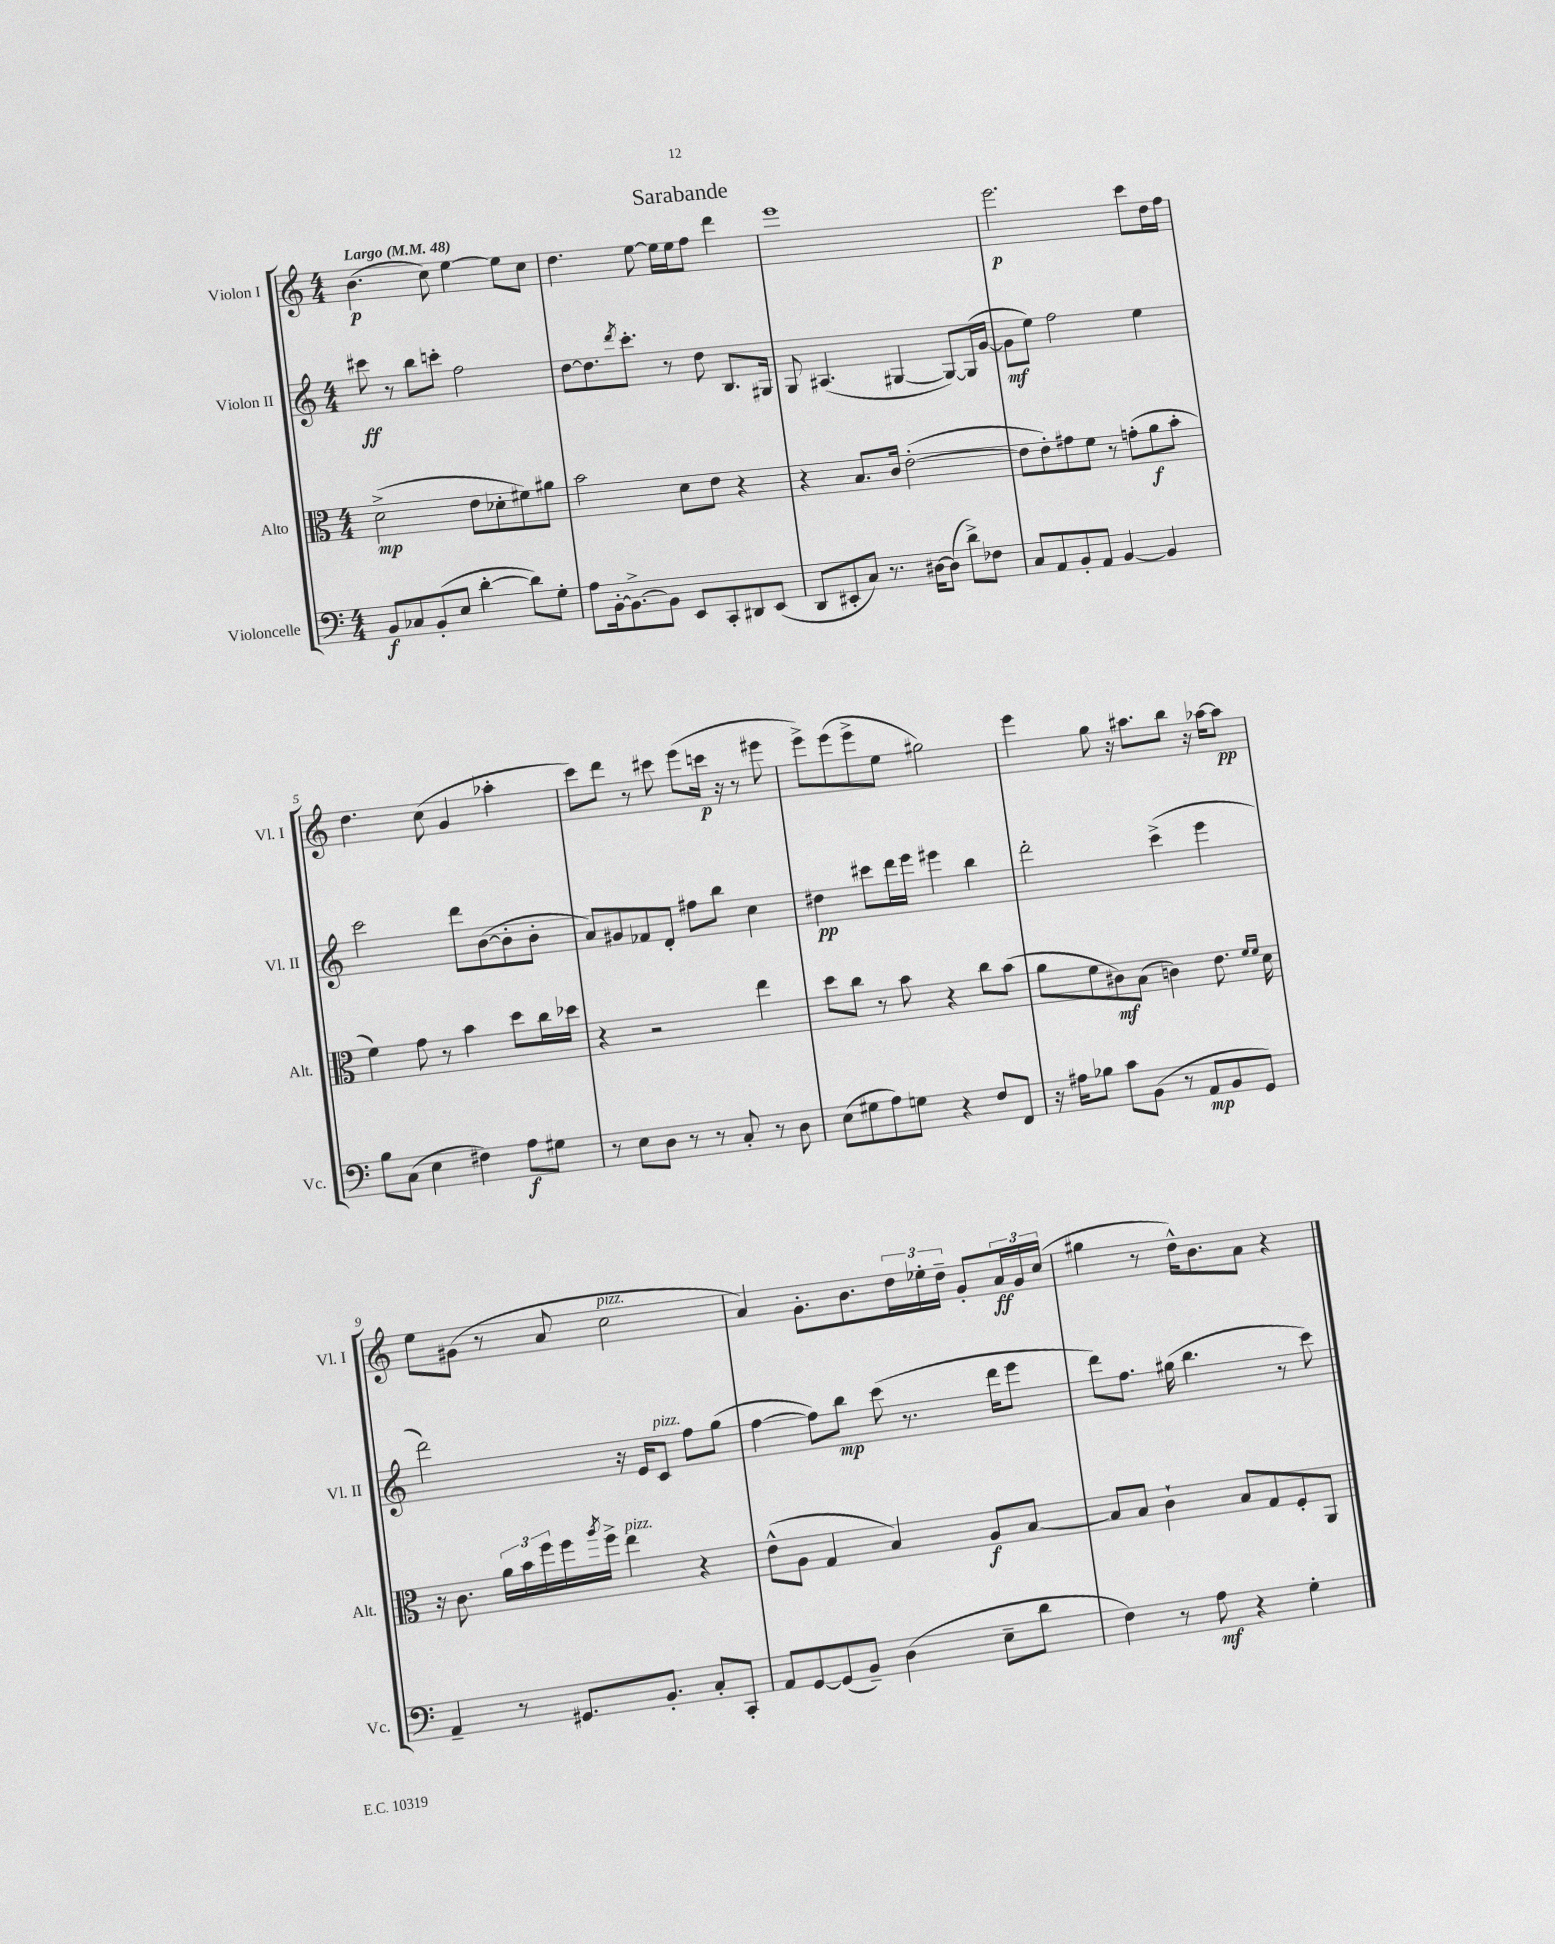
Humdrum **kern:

**kern	**dynam	**kern	**dynam	**kern	**dynam	**kern	**dynam
*part4	*part4	*part3	*part3	*part2	*part2	*part1	*part1
*staff4	*staff4	*staff3	*staff3	*staff2	*staff2	*staff1	*staff1
*I"Violoncelle	*	*I"Alto	*	*I"Violon II	*	*I"Violon I	*
*I'Vc.	*	*I'Alt.	*	*I'Vl. II	*	*I'Vl. I	*
*clefF4	*	*clefC3	*	*clefG2	*	*clefG2	*
*k[]	*	*k[]	*	*k[]	*	*k[]	*
*M4/4	*	*M4/4	*	*M4/4	*	*M4/4	*
*MM48	*	*MM48	*	*MM48	*	*MM48	*
=1	=1	=1	=1	=1	=1	=1	=1
!	!	!	!	!	!	!LO:TX:a:B:t=Largo	!
8BB/L	f	(2d^\	mp	8ccc#X\	ff	(4.b\	p
8C-X/	.	.	.	8r	.	.	.
(8BB'/	.	.	.	8bb\L	.	.	.
8E/J	.	.	.	8cccn'\J	.	8cc\)	.
[4d'\	.	8e\L	.	2ff\	.	[4ee\	.
.	.	8d-X'\	.	.	.	.	.
8d\L])	.	8f#X\)	.	.	.	8ee\L]	.
8G'\J	.	8a#X\J	.	.	.	8cc\J	.
=2	=2	=2	=2	=2	=2	=2	=2
8A\L	.	2b\	.	[8dd\L	.	4.dd\	.
[16BB'\k	.	.	.	8.dd\]	.	.	.
8.BB^\_	.	.	.	.	.	.	.
.	.	.	.	8qddd/	.	.	.
.	.	.	.	8.ccc'\J	.	.	.
8BB\J]	.	.	.	.	.	[8ee\	.
8EE/L	.	8d\L	.	8r	.	16ee\LL]	.
.	.	.	.	.	.	16ee\J	.
8CC'/	.	8e\J	.	8dd\	.	8ff\J	.
8DD#X/	.	4r	.	8.B/L	.	4ddd\	.
(8EE/J	.	.	.	.	.	.	.
.	.	.	.	16G#X/Jk	.	.	.
=3	=3	=3	=3	=3	=3	=3	=3
8DD/L	.	4r	.	8G/	.	1eee	.
8EE#X'/	.	.	.	(4.A#X/	.	.	.
8C/J)	.	8.B/L	.	.	.	.	.
8.r	.	.	.	.	.	.	.
.	.	16c/Jk	.	.	.	.	.
.	.	([2e'\	.	[4G#X/	.	.	.
[16D#X\KL	.	.	.	.	.	.	.
(8D#\J]	.	.	.	.	.	.	.
8d^\L)	.	.	.	8G#/L_)	.	.	.
8F-X\J	.	.	.	(16G#/L]	.	.	.
.	.	.	.	[16g/JJ	.	.	.
=4	=4	=4	=4	=4	=4	=4	=4
8C/L	.	8e\L]	.	8g\L]	mf	2.eee\	p
8AA/	.	8e'\)	.	8ee\J)	.	.	.
8BB'/	.	8g#X\	.	2ff\	.	.	.
8AA/J	.	8f\J	.	.	.	.	.
[4BB/	.	8r	.	.	.	.	.
.	.	(8gn'\L	.	.	.	.	.
4BB/]	.	8a\	f	4ee\	.	8ccc\L	.
.	.	8b'\J	.	.	.	16dd\L	.
.	.	.	.	.	.	16ff\JJ	.
!!LO:LB:g=z
=5	=5	=5	=5	=5	=5	=5	=5
8B\L	.	4f\)	.	2ccc\	.	4.dd\	.
(8C\J	.	.	.	.	.	.	.
4E\	.	8g\	.	.	.	.	.
.	.	8r	.	.	.	(8cc\	.
4F#X\)	.	4b\	.	8ddd\L	.	4g/	.
.	.	.	.	([8b\	.	.	.
8A\L	f	8dd\L	.	8b'\]	.	4aa-X'\	.
8G#X\J	.	16cc\L	.	8b'\J	.	.	.
.	.	16dd-X\JJ	.	.	.	.	.
=6	=6	=6	=6	=6	=6	=6	=6
8r	.	4r	.	8a/L)	.	8ccc\L)	.
8E\L	.	.	.	8g#X/	.	8ddd\J	.
8D\J	.	2r	.	8f-X/	.	8r	.
8r	.	.	.	8d'/J	.	8ccc#X\	.
8r	.	.	.	8ff#X\L	.	(8eee\L	.
8C'/	.	.	.	8bb\J	.	16cccn\Jk	p
.	.	.	.	.	.	16r	.
8r	.	4ee\	.	4cc\	.	8r	.
8D\	.	.	.	.	.	8eee#X\	.
=7	=7	=7	=7	=7	=7	=7	=7
(8E\L	.	8dd\L	.	4dd#X\	pp	8eee^\L)	.
8G#X\	.	8cc\J	.	.	.	(8eee\	.
8A\)	.	8r	.	8ccc#X\L	.	8eee^\	.
8Gn\J	.	8b\	.	16ddd\L	.	8ee\J	.
.	.	.	.	16eee\JJ	.	.	.
4r	.	4r	.	4eee#X\	.	2gg#X\)	.
8F/L	.	8cc\L	.	4bb\	.	.	.
8FF/J	.	(8b\J	.	.	.	.	.
=8	=8	=8	=8	=8	=8	=8	=8
16r	.	8a\L	.	2ddd'\	.	4eee\	.
16A#X\KL	.	.	.	.	.	.	.
8B-X\J	.	8f\	.	.	.	.	.
8c\L	.	8c#X\)	mf	.	.	8gg\	.
(8BB\J	.	(8B\J	.	.	.	16r	.
.	.	.	.	.	.	8.aa#X\L	.
8r	.	4cn\)	.	(4ccc^\	.	.	.
8AA/L	mp	.	.	.	.	8bb\J	.
8BB/	.	8.e\	.	4eee\	.	16r	.
.	.	.	.	.	.	[16aa-X\KL	.
8GG/J)	.	.	.	.	.	8aa-\J]	pp
.	.	16qqf/LL	.	.	.	.	.
.	.	16qqf/JJ	.	.	.	.	.
.	.	16d\	.	.	.	.	.
!!LO:LB:g=z
=9	=9	=9	=9	=9	=9	=9	=9
4AA~/	.	16r	.	2ddd\)	.	8ee\L	.
.	.	8.c\	.	.	.	.	.
.	.	.	.	.	.	(8g#X\J	.
8r	.	24a\LL	.	.	.	8r	.
.	.	24b\	.	.	.	.	.
.	.	24ff\	.	.	.	.	.
8.GG#X/L	.	16ff\	.	.	.	8a/	.
.	.	8qaa/	.	.	.	.	.
.	.	16ff^\JJ	.	.	.	.	.
!	!	!	!	!	!	!LO:TX:a:i:t=pizz.	!
!	!	!LO:TX:a:i:t=pizz.	!	!	!	!	!
.	.	4ee\	.	16r	.	2cc\	.
8.BB'/J	.	.	.	16e/KL	.	.	.
!	!	!	!	!LO:TX:a:i:t=pizz.	!	!	!
.	.	.	.	8c/J	.	.	.
8C'/L	.	4r	.	8ff\L	.	.	.
8CC'/J	.	.	.	(8gg\J	.	.	.
=10	=10	=10	=10	=10	=10	=10	=10
8AA/L	.	(8e^^\L	.	[4ff\	.	4a/)	.
[8GG/	.	8A\J	.	.	.	.	.
(8GG/]	.	4G/	.	8ff\L])	.	8.g'\L	.
8BB~/J)	.	.	.	8bb\J	mp	.	.
.	.	.	.	.	.	8.b\	.
(4D\	.	4B/)	.	(8ccc\	.	.	.
.	.	.	.	8.r	.	24dd\L	.
.	.	.	.	.	.	24ee-X'\	.
.	.	.	.	.	.	24dd~\JJ	.
8E~\L	.	8A/L	f	.	.	8g'/L	.
.	.	.	.	16ddd\KL	.	.	.
8d\J	.	[8B/J	.	8eee\J	.	24a/L	ff
.	.	.	.	.	.	24g/	.
.	.	.	.	.	.	(24cc/JJ	.
=11	=11	=11	=11	=11	=11	=11	=11
4F\)	.	8B/L]	.	8ddd\L)	.	4gg#X\	.
.	.	8B/J	.	8.ff\J	.	.	.
8r	.	4c`\	.	.	.	8r	.
.	.	.	.	(16gg#X\	.	.	.
8A\	mf	.	.	4.bb\	.	16dd^^\KL)	.
.	.	.	.	.	.	8.b\	.
4r	.	8B/L	.	.	.	.	.
.	.	8G/	.	.	.	8a\J	.
4G'\	.	8F'/	.	8r	.	4r	.
.	.	8AA/J	.	8ccc\)	.	.	.
==	==	==	==	==	==	==	==
*-	*-	*-	*-	*-	*-	*-	*-
